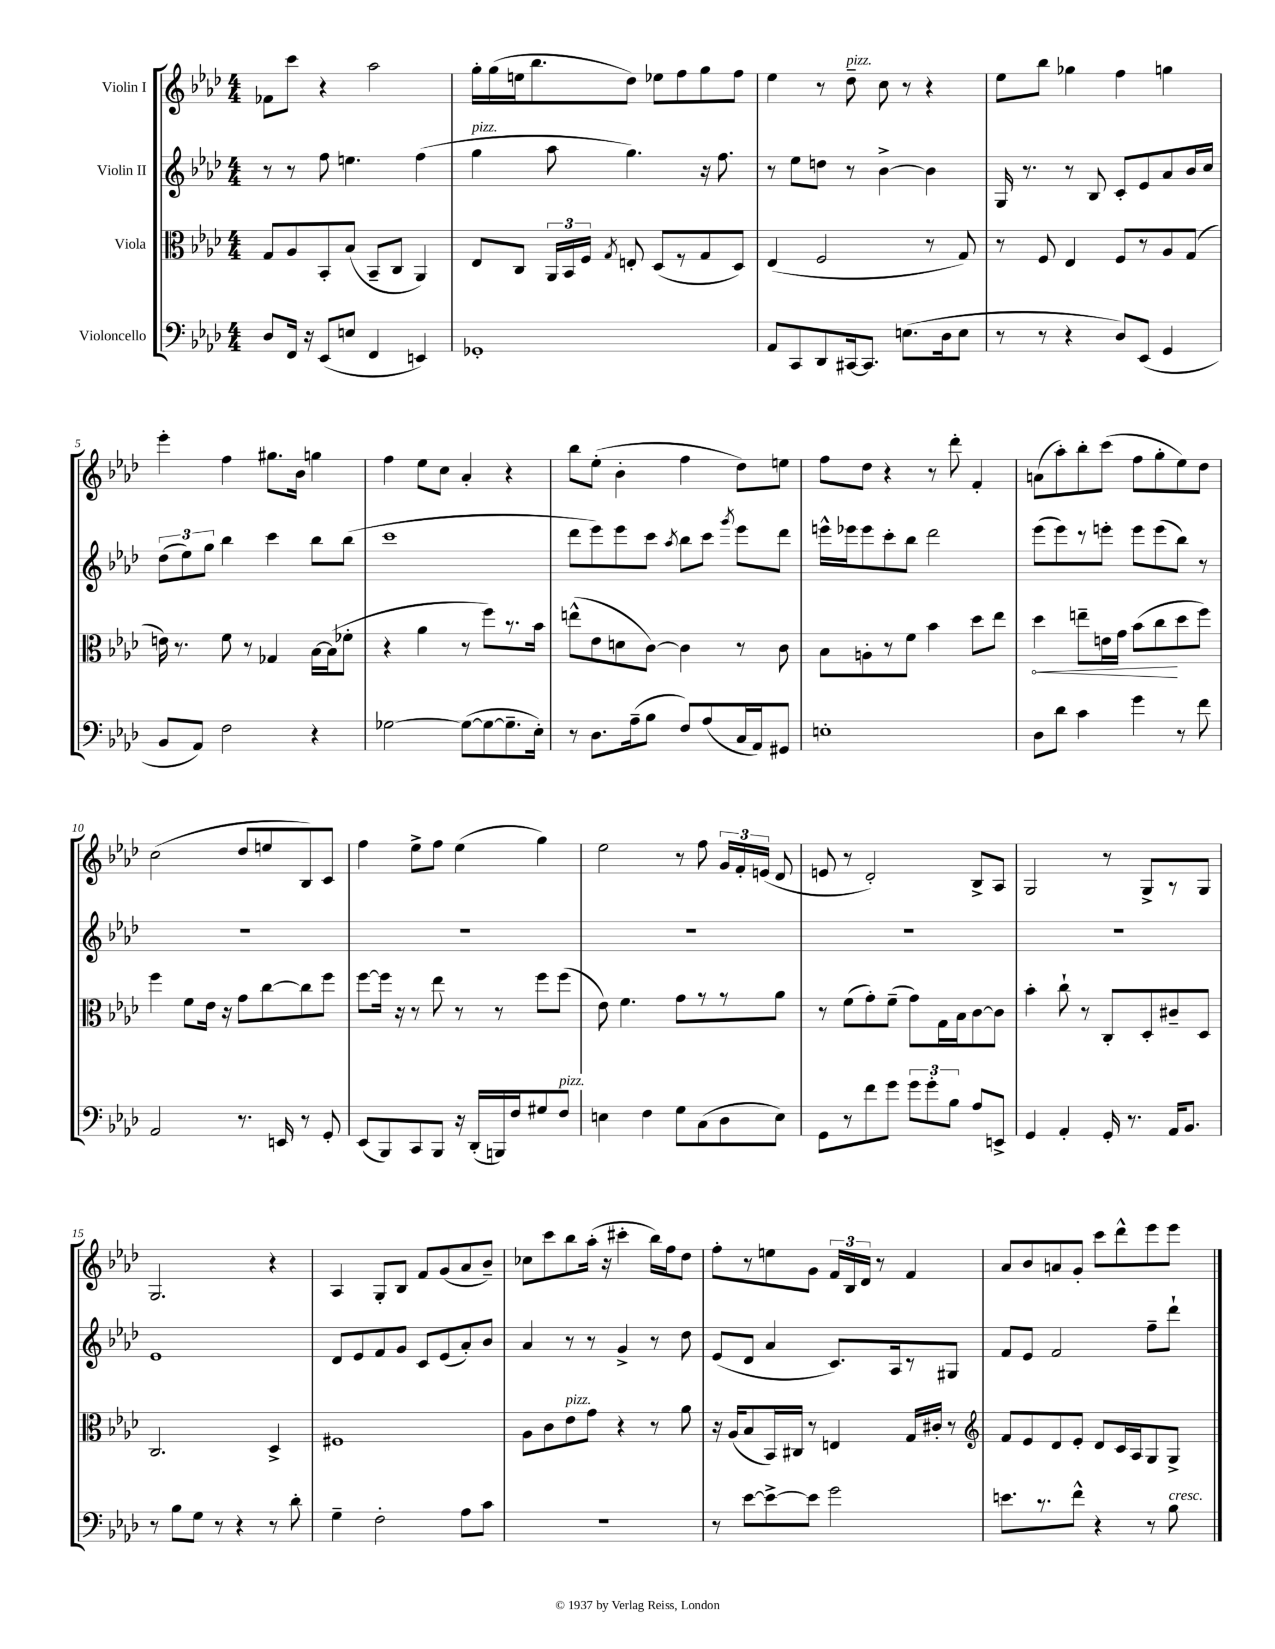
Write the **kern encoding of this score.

**kern	**kern	**kern	**kern
*staff4	*staff3	*staff2	*staff1
*clefF4	*clefC3	*clefG2	*clefG2
*k[b-e-a-d-]	*k[b-e-a-d-]	*k[b-e-a-d-]	*k[b-e-a-d-]
*M4/4	*M4/4	*M4/4	*M4/4
8D-	8G	8r	8f-
16FF	8A-	8r	8ccc
16r	.	.	.
(8EE-	8BB-'	8ff	4r
8E	(8B-	4.ee	.
4FF	8BB-~	.	2aa-
.	8C	.	.
4EE)	4AA-)	(4ff	.
=	=	=	=
1GG-'	8E-	4gg	16gg'
.	.	.	(16gg
.	8C	.	16ee
.	.	.	8.bb-
.	24AA-	8aa-	.
.	24BB-	.	.
.	24F	.	.
.	8qG	.	.
.	8E'	4.gg)	8dd-)
.	(8D-	.	8ee-
.	8r	.	8ff
.	8G	16r	8gg
.	.	8.ff	.
.	8D-)	.	8ff
=	=	=	=
8AA-	(4E-	8r	4ee-
8CC	.	8ee-	.
8DD-	2F	8dd	8r
[16CC#	.	8r	8dd-~
8.CC#]	.	.	.
.	.	[4b-^	8cc
(8.E	.	.	8r
.	8r	4b-]	4r
16D-	.	.	.
8E	8G)	.	.
=	=	=	=
8r	8r	16G	8ee-
.	.	8.r	.
8r	8F	.	8bb-
4r	4E-	8r	4gg-
.	.	8B-	.
8D-)	8F	8c'	4ff
(8EE-	8r	8e-	.
4GG	8A-	8a-	4gg
.	(8G	16b-	.
.	.	16cc	.
=	=	=	=
8BB-	16e)	(12dd-	4eee-'
.	8.r	.	.
.	.	12ee-)	.
8AA-)	.	.	.
.	.	12gg	.
2F	8f	4bb-	4ff
.	8r	.	.
.	4G-	4ccc	8.gg#
.	.	.	16b-
4r	[16B-	8bb-	4gg
.	(16B-]	.	.
.	8f-'	(8bb-	.
=	=	=	=
[2G-	4r	1ccc	4ff
.	4a-	.	8ee-
.	.	.	8cc
(8G-_	8r	.	4a-'
8G-_	8ff)	.	.
8.G-~]	8.r	.	4r
16E-')	16b-	.	.
=	=	=	=
8r	(8ee^^	8ddd-	8bb-
8.D-	8e-	8eee-)	(8ee-'
.	8d	8eee-	4b-'
(16A-~	.	.	.
8B-	[8c)	8ccc	.
.	.	8qaa-	.
8F)	4c]	8bb-	4ff
(8A-	.	8ccc	.
.	.	8qggg	.
16C	8r	8eee-	8dd-)
16AA-)	.	.	.
8GG#	8c	8ddd-	8ee
=	=	=	=
1E'	8B-	16eee^^	8ff
.	.	16eee-	.
.	8A'	8eee-	8dd-
.	8r	8ccc'	4r
.	8f	8bb-	.
.	4b-	2ddd-	8r
.	.	.	8ddd-'
.	8dd-	.	4f'
.	8ee-	.	.
=	=	=	=
8D-	4dd-	(8eee-	(8a
8d-	.	8eee-)	8aa-')
4c	8ee~	8r	8bb-'
.	16e	8eee'	(8ccc
.	16g	.	.
4g	(8b-	8eee	8ff
.	8cc	(8eee	8gg'
8r	8dd-	8bb-)	8ee-)
8f	8ff)	8r	8dd-
=	=	=	=
2AA-	4ff	1r	(2cc
.	8f	.	.
.	16e-	.	.
.	16r	.	.
8.r	8g	.	8dd-
.	[8cc	.	8ee
16EE	.	.	.
8r	8cc]	.	8B-)
8GG'	8ff	.	8c
=	=	=	=
(8EE-	[8ff	1r	4ff
8BBB-)	16ff]	.	.
.	16r	.	.
8CC	8r	.	8ee-^
8BBB-	8ee-	.	8ff
16r	8r	.	(4ee-
(16DD-'	.	.	.
16BBB)	8r	.	.
16F	.	.	.
8G#	8ff	.	4gg)
8F	(8ff	.	.
=	=	=	=
4E	8e-)	1r	2ee-
.	4.f	.	.
4F	.	.	.
8G	8g	.	8r
(8C	8r	.	8ff
8D-	8r	.	24g
.	.	.	24f'
.	.	.	(24e
8E)	8a-	.	8d-
=	=	=	=
8GG	8r	1r	8e
8r	(8f	.	8r
8f	8g')	.	2d-')
8g	(8f~	.	.
12g	8g)	.	.
12g'	.	.	.
.	16G	.	.
12B-	.	.	.
.	16B-	.	.
8A-	[8c	.	8B-^
8EE^	8c]	.	8A-
=	=	=	=
4GG	4b-'	1r	2G
4AA-'	8cc`	.	.
.	8r	.	.
16GG'	8C'	.	8r
8.r	.	.	.
.	8D-'	.	8G^
16AA-	8c#~	.	8r
8.BB-	.	.	.
.	8D-	.	8G
=	=	=	=
8r	2.C	1e-	2.G
8B-	.	.	.
8G	.	.	.
8r	.	.	.
4r	.	.	.
8r	4D-^	.	4r
8d-'	.	.	.
=	=	=	=
4G~	1F#	8d-	4A-
.	.	8e-	.
2F'	.	8f	8G'
.	.	8g	8B-
.	.	8c	8f
.	.	(8e-	(8g
8A-	.	8a-')	8a-
8c	.	8b-	8b-~)
=	=	=	=
1r	8A-	4a-	8cc-
.	8c	.	8ccc
.	8e-	8r	8bb-
.	8g	8r	(16aa-'
.	.	.	16r
.	4r	4g^	4ccc#'
.	8r	8r	16bb-)
.	.	.	16ff
.	8a-	8dd-	8dd-
=	=	=	=
8r	16r	(8e-	8ff'
.	(16A-	.	.
[8e-	8B-	8d-	8r
8e-^_	16BB-)	4a-	8ee
.	16C#	.	.
8e-]	8r	.	8g
2g	4E	8.c)	24f
.	.	.	24B-
.	.	.	24d-
.	.	.	8r
.	.	16A-	.
.	16G	8r	4f
.	16c#'	.	.
.	8r	8G#	.
=	=	=	=
*	*clefG2	*	*
8.e	8f	8f	8a-
.	8e-	8e-	8b-
8.r	.	.	.
.	8d-	2f	8a
8f^^	8e-'	.	8g'
4r	8d-	.	8ccc
.	16c	.	8ddd-^^
.	16A-	.	.
8r	8G	8ff~	8eee-
8B-	8G^	8ddd-`	8eee-
==	==	==	==
*-	*-	*-	*-
